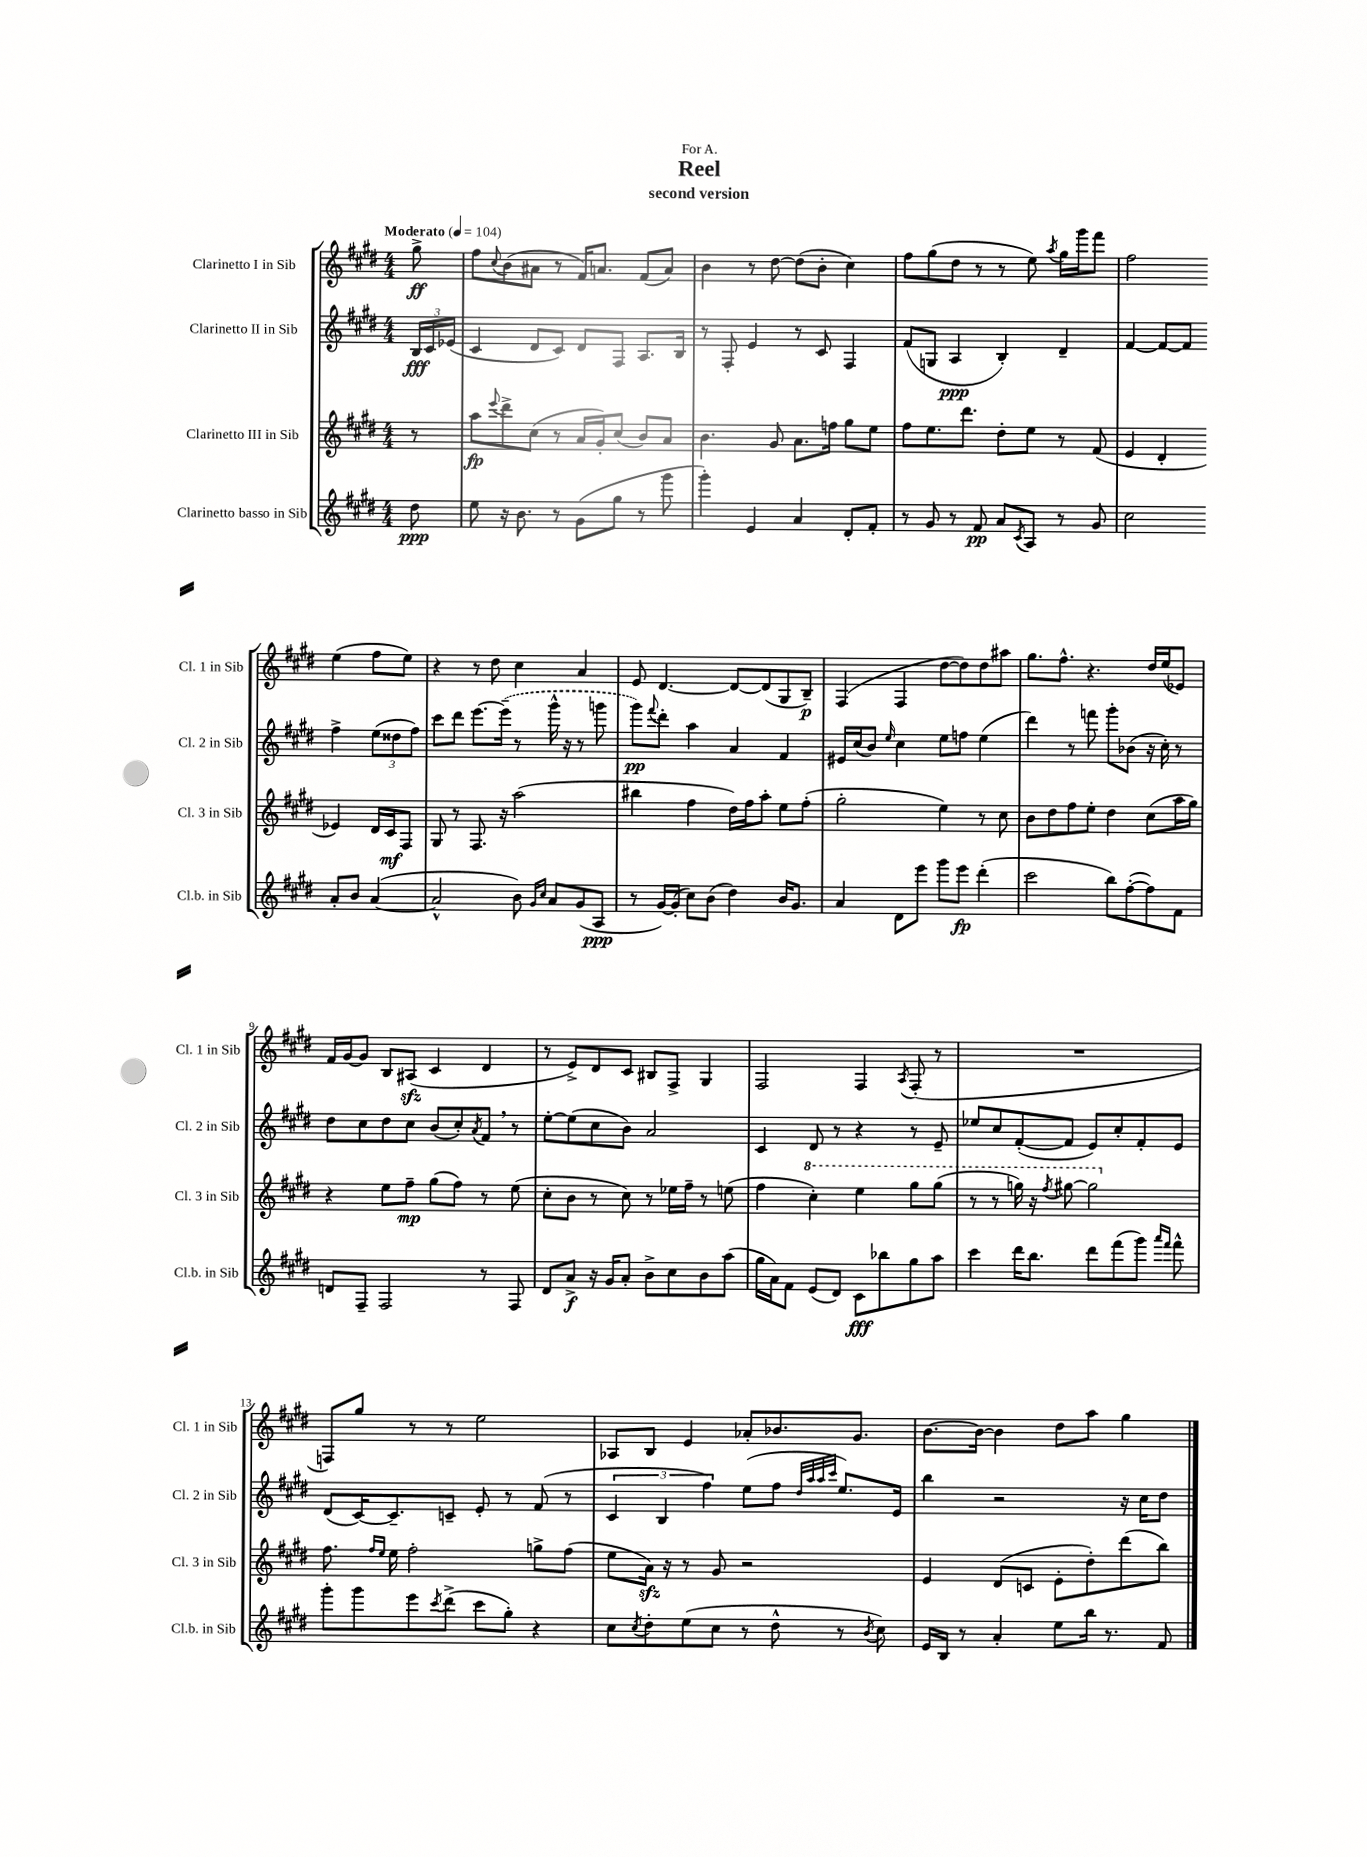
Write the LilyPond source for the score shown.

\header { title = "Reel" subtitle = "second version" dedication = "For A." }
<<
\new StaffGroup <<
\new Staff = "s0" \with { instrumentName = "Clarinetto I in Sib" shortInstrumentName = "Cl. 1 in Sib" } {
    \clef treble \key e \major \numericTimeSignature \time 4/4 \partial 8 \tempo "Moderato" 4 = 104
    gis''8->\ff |
    fis''8 \appoggiatura { cis''8 } b'8( ais'8 r8 fis'16) a'8. fis'8( a'8) |
    b'4 r8 dis''8~ dis''8( b'8-. cis''4) |
    fis''8 gis''8( dis''8 r8 r8 e''8) \acciaccatura { a''8 } gis''16 gis'''16 fis'''8 |
    fis''2 e''4( fis''8 e''8) |
    r4 r8 dis''8 cis''4 a'4 |
    e'8 dis'4.~ dis'8~ dis'8( gis8 b8--\p) |
    fis4( fis4 dis''8~ dis''8) dis''8 ais''8 |
    gis''8. fis''8.-^ r4. dis''16 e''16( ees'8) |
    fis'16 gis'16~ gis'8 b8 ais8\sfz( cis'4 dis'4 |
    r8 e'8->) dis'8 cis'8 bis8 fis8-> gis4 |
    fis2 fis4 \acciaccatura { a8 } fis8-.( r8 |
    R1 |
    f8) gis''8 r8 r8 e''2 |
    aes8 b8 e'4 aes'8-. bes'8. gis'8. |
    b'8.~ b'16~ b'4 dis''8 a''8 gis''4 \bar "|." |
}
\new Staff = "s1" \with { instrumentName = "Clarinetto II in Sib" shortInstrumentName = "Cl. 2 in Sib" } {
    \clef treble \key e \major \numericTimeSignature \time 4/4 \partial 8
    \tuplet 3/2 { b16\fff cis'16 ees'16( } |
    cis'4 dis'8 cis'8) dis'8 fis8 a8. b16 |
    r8 fis8-. e'4 r8 cis'8 fis4 |
    fis'8( g8 a4\ppp b4-.) dis'4-- |
    fis'4~ fis'8~ fis'8 fis''4-> \tuplet 3/2 { e''8( disis''8 fis''8) } |
    cis'''8 dis'''8 e'''8.~ \once \slurDashed e'''16--( r8 gis'''16-^ r16 r8 g'''8 |
    gis'''8\pp) \appoggiatura { fis'''8 } dis'''8-. a''4 a'4 fis'4 |
    eis'16 cis''16( b'8) \grace { e''16 } cis''4 e''8 f''8 e''4( |
    dis'''4) r8 f'''8 gis'''8-. bes'8( r16 cis''16-.) r8 |
    dis''8 cis''8 dis''8 cis''8 b'8( cis''8-.) \acciaccatura { a'8 } fis'8 \breathe r8 |
    e''8~-. e''8( cis''8 b'8) a'2 |
    cis'4 dis'8 r8 r4 r8 e'8-- |
    ees''8 cis''8 fis'8~-.( fis'8 e'8) cis''8-. fis'8-. e'8 |
    dis'8( cis'16~) cis'8.-- c'8-- e'8-. r8 fis'8( r8 |
    \tuplet 3/2 { cis'4 b4 fis''4) } e''8( fis''8 \grace { dis''32 a''32 a''32 cis'''32 } e''8.) e'16 |
    b''4 r2 r16 cis''16 dis''8 \bar "|." |
}
\new Staff = "s2" \with { instrumentName = "Clarinetto III in Sib" shortInstrumentName = "Cl. 3 in Sib" } {
    \clef treble \key e \major \numericTimeSignature \time 4/4 \partial 8
    r8 |
    a''8\fp \appoggiatura { e'''8 } dis'''8-> cis''8( r8 a'16 gis'16-.) cis''8( b'8) a'8 |
    b'4. gis'8 a'8. f''16 gis''8 e''8 |
    fis''8 e''8. dis'''8. dis''8-. e''8 r8 fis'8( |
    e'4 dis'4-. ees'4) dis'16 cis'16\mf fis8 |
    gis8 r8 fis8. r16 a''2( |
    bis''4 fis''4 dis''16) fis''16 a''8-. e''8 fis''8-.( |
    gis''2-. e''4) r8 cis''8 |
    b'8 dis''8 fis''8 e''8-. dis''4 cis''8( a''16 gis''16) |
    r4 e''8 fis''8--\mp gis''8( fis''8) r8 e''8( |
    cis''8-. b'8 r8 cis''8) r8 ees''16 fis''16-- r8 e''8( |
    fis''4 \ottava #1 cis'''4-.) e'''4 gis'''8 gis'''8( |
    r8 r8 g'''16) r16 \acciaccatura { fis'''8 } gis'''8~ gis'''2 \ottava #0 |
    fis''8. \grace { fis''16 e''16 } e''16 fis''2-. g''8-> fis''8( |
    e''8 a'16\sfz) r16 r8 gis'8 r2 |
    e'4 dis'8( c'8 e'8-. dis''8-.) dis'''8( b''8) \bar "|." |
}
\new Staff = "s3" \with { instrumentName = "Clarinetto basso in Sib" shortInstrumentName = "Cl.b. in Sib" } {
    \clef treble \key e \major \numericTimeSignature \time 4/4 \partial 8
    dis''8\ppp |
    e''8 r16 b'8. r8 gis'8( gis''8 r8 gis'''8 |
    gis'''4-.) e'4 a'4 dis'8-. fis'8-. |
    r8 gis'8 r8 fis'8\pp a'8 \acciaccatura { cis'8 } a8 r8 gis'8 |
    cis''2 a'8-. b'8 a'4~( |
    a'2-^ b'8) \grace { gis'16 cis''16 } a'8 gis'8( a8\ppp |
    r8 gis'16~) gis'16-.( cis''8) b'8( dis''4) b'16 gis'8. |
    a'4 dis'8 e'''8 gis'''8 e'''8\fp dis'''4-.( |
    cis'''2 b''8) fis''8~-.( fis''8) fis'8 |
    d'8 fis8-- fis2 r8 fis8 |
    dis'8 a'8->\f r16 gis'16 a'8-. b'8-> cis''8 b'8 a''8( |
    gis''16 a'16) fis'8 e'8( dis'8) cis'8\fff bes''8 gis''8 a''8 |
    cis'''4 dis'''16 b''8. dis'''8 fis'''8( gis'''8) \grace { a'''16 fis'''16 } fis'''8-^ |
    gis'''8-. gis'''8 e'''8 \acciaccatura { cis'''8 } dis'''8->( cis'''8 gis''8-.) r4 |
    cis''8 \acciaccatura { cis''8 } dis''8-. e''8( cis''8 r8 dis''8-^ r8 \acciaccatura { b'8 } cis''8) |
    e'16 b16 r8 a'4-. e''8 b''16 r8. fis'8 \bar "|." |
}
>>
>>
